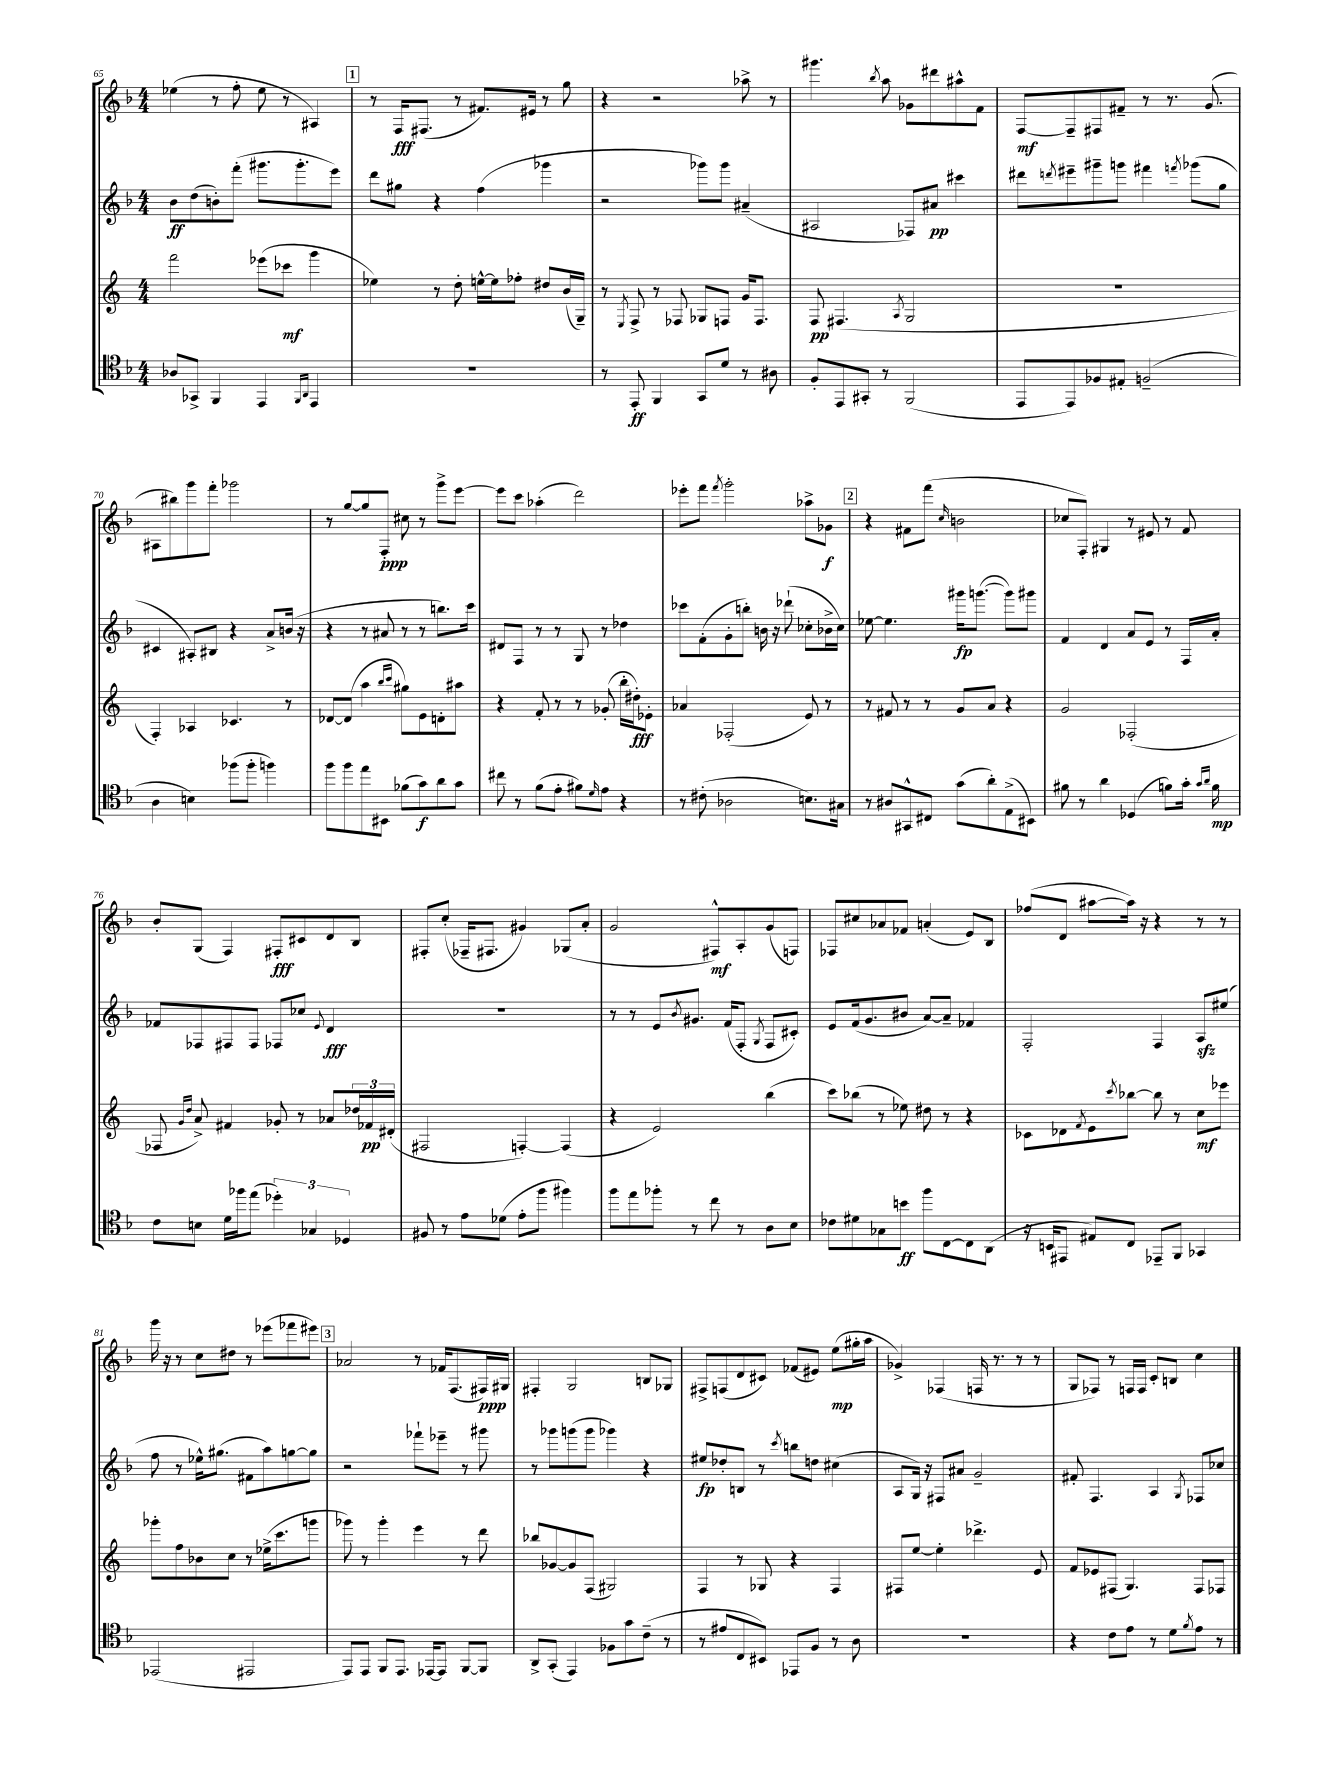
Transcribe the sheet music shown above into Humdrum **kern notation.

**kern	**dynam	**kern	**dynam	**kern	**dynam	**kern	**dynam
*part4	*part4	*part3	*part3	*part2	*part2	*part1	*part1
*staff4	*staff4	*staff3	*staff3	*staff2	*staff2	*staff1	*staff1
*clefC4	*	*clefG2	*	*clefG2	*	*clefG2	*
*k[b-]	*	*k[]	*	*k[b-]	*	*k[b-]	*
*M4/4	*	*M4/4	*	*M4/4	*	*M4/4	*
=65	=65	=65	=65	=65	=65	=65	=65
8A-X/L	.	2fff\	.	8b-\L	ff	(4ee-X\	.
8GG-X^/J	.	.	.	(8dd\	.	.	.
4FF/	.	.	.	8bn'\)	.	8r	.
.	.	.	.	(8fff'\J	.	8ff'\	.
4EE/	.	(8eee-X\L	.	8.ggg#X\L	.	8ee-\	.
.	.	8ccc-X\J	mf	.	.	8r	.
.	.	.	.	8.ggg#'\	.	.	.
16qqFF/LL	.	.	.	.	.	.	.
16qqAA/JJ	.	.	.	.	.	.	.
4EE/	.	4ggg\	.	.	.	4A#X/)	.
.	.	.	.	8eee\J)	.	.	.
!!LO:REH:place=s1:t=1
=66	=66	=66	=66	=66	=66	=66	=66
1r	.	4ee-X\)	.	8ddd\L	.	8r	.
.	.	.	.	8gg#X\J	.	16F/KL	fff
.	.	.	.	.	.	(8.F#X/J	.
.	.	8r	.	4r	.	.	.
.	.	8dd'\	.	.	.	8r	.
.	.	[16een^^\LL	.	(4ff\	.	8.f#X/L)	.
.	.	16ee\J]	.	.	.	.	.
.	.	8ff-X'\J	.	.	.	.	.
.	.	.	.	.	.	16e#X/Jk	.
.	.	8dd#X/L	.	4ggg-X\	.	8r	.
.	.	(16b/L	.	.	.	8gg\	.
.	.	16G~/JJ)	.	.	.	.	.
=67	=67	=67	=67	=67	=67	=67	=67
8r	.	8r	.	2r	.	4r	.
.	.	8qE/	.	.	.	.	.
8EE'/	ff	8F^/	.	.	.	.	.
4FF/	.	8r	.	.	.	2r	.
.	.	8F-X/	.	.	.	.	.
8GG/L	.	8G-X/L	.	8ggg-X\L)	.	.	.
8d/J	.	8Fn/J	.	8ggg-\J	.	.	.
8r	.	16g/KL	.	(4a#X~/	.	8aa-X^\	.
.	.	8.F/J	.	.	.	.	.
8A#X\	.	.	.	.	.	8r	.
=68	=68	=68	=68	=68	=68	=68	=68
8F'/L	.	8F/	pp	2A#X/	.	4.ggg#X\	.
8EE/	.	(4.F#X/	.	.	.	.	.
8GG#X'/J	.	.	.	.	.	.	.
.	.	.	.	.	.	8qbb-/	.
8r	.	.	.	.	.	8aa\	.
.	.	8qA/	.	.	.	.	.
(2FF/	.	2G/	.	8F-X/L)	.	8g-X\L	.
.	.	.	.	8a#X/J	pp	8ddd#X\	.
.	.	.	.	4ccc#X\	.	8aa#X^^\	.
.	.	.	.	.	.	8f\J	.
=69	=69	=69	=69	=69	=69	=69	=69
8EE/L	.	1r	.	8ddd#X\L	.	[8F/L	mf
.	.	.	.	8qdddn/	.	.	.
8EE/)	.	.	.	8eee#X~\	.	8F~/]	.
8F-X/	.	.	.	8ggg#X~\	.	8F#X/	.
8E#X'/J	.	.	.	8gggn\J	.	8f#X~/J	.
(2Fn~/	.	.	.	4fff#X\	.	8r	.
.	.	.	.	.	.	8.r	.
.	.	.	.	8qfffn/	.	.	.
.	.	.	.	(8ggg-X\L	.	.	.
.	.	.	.	.	.	(8.g/	.
.	.	.	.	8gg\J	.	.	.
!!LO:LB:g=z
=70	=70	=70	=70	=70	=70	=70	=70
4A\	.	4F'/)	.	4c#X/	.	8A#X\L	.
.	.	.	.	.	.	8bb#X\)	.
4Bn\)	.	4A-X/	.	8A#X'/L)	.	8ggg\	.
.	.	.	.	8B#X/J	.	8fff'\J	.
(8ff-X\L	.	4.c-X/	.	4r	.	2ggg-X\	.
8ff-'\J	.	.	.	.	.	.	.
4ffn\)	.	.	.	8a^/L	.	.	.
.	.	8r	.	(16bn/Jk	.	.	.
.	.	.	.	16r	.	.	.
=71	=71	=71	=71	=71	=71	=71	=71
8ff\L	.	[8d-X/L	.	4r	.	8r	.
8ff\	.	(8d-/J]	.	.	.	[8gg/L	.
8ee\	.	4aa\	.	8r	.	8gg/]	.
8BB#X\J	.	.	.	8a#X/	.	8F'/J	ppp
.	.	16qqbb/LL	.	.	.	.	.
.	.	16qqccc/JJ	.	.	.	.	.
(8f-X\L	.	8gg#X\L)	.	8r	.	8cc#X\	.
8g\)	f	8e\	.	8r	.	8r	.
8a\	.	8dn'\	.	8.bbn\L)	.	8ggg^\L	.
8g\J	.	8aa#X\J	.	.	.	[8eee\J	.
.	.	.	.	16ccc\Jk	.	.	.
=72	=72	=72	=72	=72	=72	=72	=72
8cc#X\	.	4r	.	8d#X/L	.	8eee\L]	.
8r	.	.	.	8F/J	.	8ccc\J	.
(8f\L	.	8f'/	.	8r	.	(4aa-X'\	.
8e'\J	.	8r	.	8r	.	.	.
8f#X\L)	.	8r	.	8G/	.	2ddd\)	.
16qqd/	.	.	.	.	.	.	.
8e\J	.	(8g-X'/	.	8r	.	.	.
4r	.	16bb'\LL	.	4dd-X\	.	.	.
.	.	16dd#X'\J)	fff	.	.	.	.
.	.	8e-X'\J	.	.	.	.	.
=73	=73	=73	=73	=73	=73	=73	=73
8r	.	4a-X/	.	8ccc-X\L	.	8eee-X'\L	.
(8c#X'\	.	.	.	(8f'\	.	8fff\J	.
.	.	.	.	.	.	8qfff/	.
2A-X\	.	(2F-X'/	.	8g'\	.	2ggg'\	.
.	.	.	.	8bbn'\J)	.	.	.
.	.	.	.	16bn\	.	.	.
.	.	.	.	16r	.	.	.
.	.	.	.	(8ddd-X`\	.	.	.
8.Bn\L)	.	8e/)	.	8cc-X'\L	.	8aa-X^\L	.
.	.	8r	.	16b-X^\L	.	8g-X\J	f
16G#X\Jk	.	.	.	16cc-\JJ)	.	.	.
!!LO:REH:place=s1:t=2
=74	=74	=74	=74	=74	=74	=74	=74
8r	.	8r	.	[8ee-X\	.	4r	.
8A#X/L	.	8f#X/	.	4.ee-\]	.	.	.
8GG#X^^/	.	8r	.	.	.	8f#X\L	.
8C#X/J	.	8r	.	.	.	(8fff\J	.
.	.	.	.	.	.	16qqcc/	.
(8g\L	.	8g/L	.	16ggg#X\KL	fp	2bn\	.
.	.	.	.	([8.gggn\J	.	.	.
8a'\)	.	8a/J	.	.	.	.	.
(8E^\	.	4r	.	8ggg\L])	.	.	.
8BB#X\J)	.	.	.	8ggg#X\J	.	.	.
=75	=75	=75	=75	=75	=75	=75	=75
8f#X\	.	2g/	.	4f/	.	8cc-X/L	.
8r	.	.	.	.	.	8F'/J)	.
4a\	.	.	.	4d/	.	4G#X/	.
(4D-X/	.	(2F-X'/	.	8a/L	.	8r	.
.	.	.	.	8e/J	.	8e#X/	.
8fn\L)	.	.	.	8r	.	8r	.
16g'\Jk	.	.	.	16F/LL	.	8f/	.
16qqg/LL	.	.	.	.	.	.	.
16qqa/JJ	.	.	.	.	.	.	.
16f\	mp	.	.	16a'/JJ	.	.	.
!!LO:LB:g=z
=76	=76	=76	=76	=76	=76	=76	=76
8c\L	.	8F-X/	.	8f-X/L	.	8b-'/L	.
.	.	16qqg/LL	.	.	.	.	.
.	.	16qqdd/JJ	.	.	.	.	.
8Bn\J	.	8a^/)	.	8F-X/	.	(8G/J	.
16d\LL	.	4f#X/	.	8F#X/	.	4F/)	.
16ff-X\J	.	.	.	.	.	.	.
(8ee\J	.	.	.	8F#/J	.	.	.
6dd-X'\)	.	8g-X'/	.	8F-X/L	.	8F#X'/L	fff
.	.	8r	.	8cc-X/J	.	8c#X/	.
6G-X/	.	.	.	.	.	.	.
.	.	.	.	8qqe/	.	.	.
.	.	8a-X/L	.	4d/	fff	8d/	.
6D-X/	.	.	.	.	.	.	.
.	.	24dd-X/L	.	.	.	8B-/J	.
.	.	24f-X/	pp	.	.	.	.
.	.	(24d#X'/JJ	.	.	.	.	.
=77	=77	=77	=77	=77	=77	=77	=77
8F#X/	.	2F#X/	.	1r	.	8F#X'/L	.
8r	.	.	.	.	.	(8cc'/J	.
8e\L	.	.	.	.	.	16F-X~/KL	.
.	.	.	.	.	.	8.F#X/J	.
(8d-X\J	.	.	.	.	.	.	.
8e'\L	.	[4Fn'/)	.	.	.	4g#X/)	.
8ff\J	.	.	.	.	.	.	.
4ff#X\)	.	(4F/]	.	.	.	(8G-X/L	.
.	.	.	.	.	.	8a'/J	.
=78	=78	=78	=78	=78	=78	=78	=78
8ff\L	.	4r	.	8r	.	2g/	.
8ee\	.	.	.	8r	.	.	.
8ff-X'\J	.	2e/)	.	8e/L	.	.	.
.	.	.	.	8qb-/	.	.	.
8r	.	.	.	8.g#X/J	.	.	.
8cc\	.	.	.	.	.	8F#X^^/L)	mf
.	.	.	.	(16f/KL	.	.	.
8r	.	.	.	8F'/J	.	8A'/	.
.	.	.	.	8qG/	.	.	.
8A\L	.	(4bb\	.	8F/L	.	(8g/	.
8B-\J	.	.	.	8c#X'/J)	.	8Fn/J)	.
=79	=79	=79	=79	=79	=79	=79	=79
8c-X\L	.	8ccc\L)	.	8e/L	.	8F-X/L	.
8d#X\	.	(8bb-X\J	.	(16f/k	.	8cc#X/	.
.	.	.	.	8.g/	.	.	.
8G-X\	.	8r	.	.	.	8a-X/	.
8bn\J	ff	8ee-X\)	.	8b#X/J	.	8f-X/J	.
8ff\L	.	8dd#X\	.	[8a/L)	.	(4an'/	.
[8C\	.	8r	.	8a~/J]	.	.	.
8C\]	.	4r	.	4f-X/	.	8e/L)	.
(8AA\J	.	.	.	.	.	8B-/J	.
=80	=80	=80	=80	=80	=80	=80	=80
16r	.	8c-X\L	.	2F'/	.	(8ff-X/L	.
16BBn/KL	.	.	.	.	.	.	.
8EE#X/J	.	8d-X\	.	.	.	8d/J	.
.	.	8qf/	.	.	.	.	.
8E#X/L)	.	8e\	.	.	.	[8aa#X\L	.
.	.	8qccc/	.	.	.	.	.
8C/J	.	[8bb-X\J	.	.	.	16aa#\Jk])	.
.	.	.	.	.	.	16r	.
8EE-X~/L	.	8bb-\]	.	4F/	.	4r	.
8FF/J	.	8r	.	.	.	.	.
4GG-X/	.	8cc\L	mf	8Azz/L	.	8r	.
.	.	8eee-X\J	.	(8ee#X/J	.	8r	.
!!LO:LB:g=z
=81	=81	=81	=81	=81	=81	=81	=81
(2EE-X/	.	8ggg-X'\L	.	8ff\	.	16ggg\	.
.	.	.	.	.	.	16r	.
.	.	8ff\	.	8r	.	8r	.
.	.	8b-X\	.	16ee-X^^\KL)	.	8cc\L	.
.	.	.	.	(8.gg#X\J	.	.	.
.	.	8cc\J	.	.	.	8dd#X\J	.
2EE#X/	.	8r	.	8f#X\L	.	8r	.
.	.	(16ee-X^\KL	.	8aa\)	.	(8eee-X\L	.
.	.	8.ccc\	.	.	.	.	.
.	.	.	.	[8ggn\	.	8fff-X\	.
.	.	8gggn\J	.	8gg\J]	.	8eee#X\J)	.
!!LO:REH:place=s1:t=3
=82	=82	=82	=82	=82	=82	=82	=82
8EE/L)	.	8ggg-X\)	.	2r	.	2a-X/	.
8EE/J	.	8r	.	.	.	.	.
8FF/L	.	4ggg-'\	.	.	.	.	.
8.EE/J	.	.	.	.	.	.	.
.	.	4eee\	.	8fff-X`\L	.	8r	.
[16EE-X/KL	.	.	.	.	.	.	.
8EE-/J]	.	.	.	8eee-X~\J	.	16f-X/KL	.
.	.	.	.	.	.	(8.F/	.
[8FF/L	.	8r	.	8r	.	.	.
8FF/J]	.	8ddd\	.	8ggg#X\	.	16F#X/L)	ppp
.	.	.	.	.	.	16G#X/JJ	.
=83	=83	=83	=83	=83	=83	=83	=83
8AA^/L	.	8bb-X/L	.	8r	.	4F#X'/	.
(8GG'/J	.	[8g-X/	.	8ggg-X\L	.	.	.
4EE/)	.	8g-/]	.	(8gggn\	.	2G/	.
.	.	(8F/J	.	8ggg\J	.	.	.
8F-X\L	.	2G#X/)	.	4ggg-X\)	.	.	.
8g\	.	.	.	.	.	.	.
(8c~\J	.	.	.	4r	.	8Bn/L	.
8r	.	.	.	.	.	8G-X/J	.
=84	=84	=84	=84	=84	=84	=84	=84
8r	.	4F/	.	8ee#X/L	fp	8F#X^/L	.
8e#X/L	.	.	.	8dd-X'/	.	(8Fn/	.
8C/	.	8r	.	8Bn/J	.	8d/	.
8BB#X/J)	.	8G-X/	.	8r	.	8c#X/J)	.
.	.	.	.	8qccc/	.	.	.
8EE-X/L	.	4r	.	8bbn\L	.	(8f-X/L	.
8F/J	.	.	.	8ddn\J	.	8e#X/J)	.
8r	.	4F/	.	(4cc#X\	.	(8ee\L	mp
8A\	.	.	.	.	.	16gg#X'\L	.
.	.	.	.	.	.	16aa\JJ	.
=85	=85	=85	=85	=85	=85	=85	=85
1r	.	8F#X/L	.	8A/L	.	4g-X^/)	.
.	.	[8ee/J	.	16G/Jk)	.	.	.
.	.	.	.	16r	.	.	.
.	.	4ee'\]	.	8F#X/L	.	(4F-X/	.
.	.	.	.	8a#X/J	.	.	.
.	.	4.ddd-X^\	.	2g~/	.	16Fn/	.
.	.	.	.	.	.	8.r	.
.	.	.	.	.	.	8r	.
.	.	8e/	.	.	.	8r	.
=86	=86	=86	=86	=86	=86	=86	=86
4r	.	8f/L	.	8f#X'/	.	8G/L	.
.	.	8e-X/	.	4.F/	.	8F-X/J)	.
8c\L	.	(8F#X/J	.	.	.	8r	.
8e\J	.	4.G/)	.	.	.	16Fn/LL	.
.	.	.	.	.	.	16F/JJ	.
8r	.	.	.	4A/	.	8c'/L	.
8d\L	.	.	.	.	.	8Bn/J	.
8qf/	.	.	.	8qG/	.	.	.
8e\J	.	8F#/L	.	8F-X/L	.	4cc\	.
8r	.	8F-X/J	.	8cc-X/J	.	.	.
==	==	==	==	==	==	==	==
*-	*-	*-	*-	*-	*-	*-	*-
